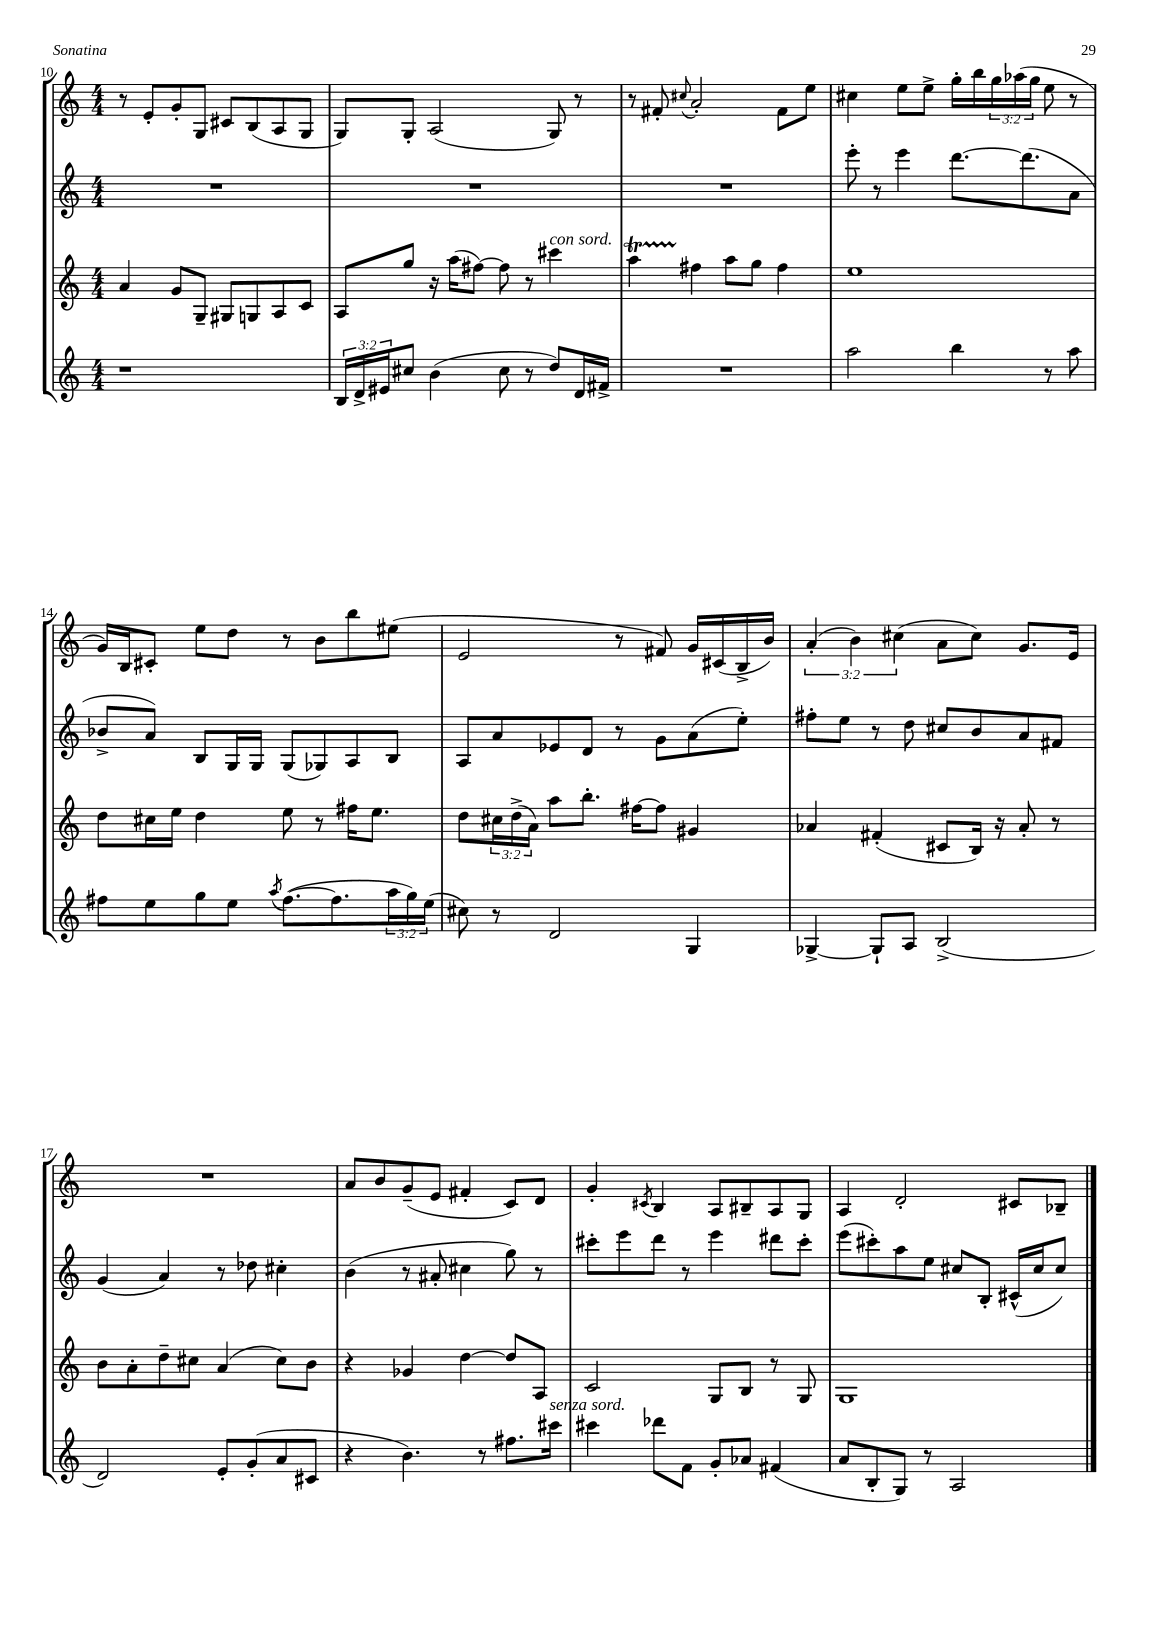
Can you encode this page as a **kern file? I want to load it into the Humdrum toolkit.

**kern	**kern	**kern	**kern
*staff4	*staff3	*staff2	*staff1
*clefG2	*clefG2	*clefG2	*clefG2
*k[]	*k[]	*k[]	*k[]
*M4/4	*M4/4	*M4/4	*M4/4
1r	4a/	1r	8r
.	.	.	8e'/L
.	8g/L	.	8g'/
.	8G~/J	.	8G/J
.	8G#/L	.	8c#/L
.	8G/	.	(8B/
.	8A/	.	8A/
.	8c/J	.	8G/J
=	=	=	=
24B/LL	8A/L	1r	8G/L)
24d^/	.	.	.
24e#/J	.	.	.
8cc#/J	8gg/J	.	8G'/J
(4b\	16r	.	(2A/
.	(16aa\LK	.	.
.	[8ff#\J)	.	.
8cc#\	8ff#\]	.	.
8r	8r	.	.
8dd/L)	4ccc#\	.	8G/)
16d/L	.	.	8r
16f#^/JJ	.	.	.
=	=	=	=
1r	4aa\	1r	8r
.	.	.	8f#'/
.	.	.	8qqcc#/
.	4ff#\	.	2a'/
.	8aa\L	.	.
.	8gg\J	.	.
.	4ff#\	.	8f#\L
.	.	.	8ee\J
=	=	=	=
2aa\	1ee	8eee'\	4cc#\
.	.	8r	.
.	.	4eee\	8ee\L
.	.	.	8ee^\J
4bb\	.	[8.ddd\L	16gg'\LL
.	.	.	16bb\
.	.	.	24gg\
.	.	.	(24aa-\
.	.	(8.ddd\]	.
.	.	.	24gg\JJ
8r	.	.	8ee\
8aa\	.	8a\J	8r
=	=	=	=
8ff#\L	8dd\L	8b-^/L	16g/LL)
.	.	.	16B/J
8ee\	16cc#\L	8a/J)	8c#'/J
.	16ee\JJ	.	.
8gg\	4dd\	8B/L	8ee\L
8ee\J	.	16G/L	8dd\J
.	.	16G/JJ	.
8qaa/	.	.	.
([8.ff#\L	8ee\	(8G/L	8r
.	8r	8G-/)	8b\L
8.ff#\]	.	.	.
.	16ff#\LK	8A/	8bb\
.	8.ee\J	.	.
24aa\L	.	8B/J	(8ee#\J
24gg\)	.	.	.
(24ee\JJ	.	.	.
=	=	=	=
8cc#\)	8dd\L	8A/L	2e/
8r	24cc#\L	8a/	.
.	(24dd^\	.	.
.	24a\JJ)	.	.
2d/	8aa\L	8e-/	.
.	8.bb'\J	8d/J	.
.	.	8r	8r
.	[16ff#\LK	.	.
.	8ff#\]J	8g\L	8f#/)
4G/	4g#/	(8a\	16g/LL
.	.	.	(16c#/
.	.	8ee'\J)	16B^/
.	.	.	16b/JJ)
=	=	=	=
[4G-^/	4a-/	8ff#'\L	(6a'/
.	.	8ee\J	.
.	.	.	6b\)
8G-`/]L	(4f#'/	8r	.
.	.	.	(6cc#\
8A/J	.	8dd\	.
(2B^/	8c#/L	8cc#/L	8a\L
.	16B/Jk)	8b/	8cc#\J)
.	16r	.	.
.	8a-'/	8a/	8.g/L
.	8r	8f#/J	.
.	.	.	16e/Jk
=	=	=	=
2d/)	8b\L	(4g/	1r
.	8a'\	.	.
.	8dd~\	4a/)	.
.	8cc#\J	.	.
8e'/L	(4a/	8r	.
(8g'/	.	8dd-\	.
8a/	8cc#\L)	4cc#'\	.
8c#/J	8b\J	.	.
=	=	=	=
4r	4r	(4b\	8a/L
.	.	.	8b/
4.b\)	4g-/	8r	(8g~/
.	.	8a#'/	8e/J
.	[4dd\	4cc#\	4f#'/
8r	.	.	.
8.ff#\L	8dd/]L	8gg\)	8c/L)
.	8A/J	8r	8d/J
16ccc#\Jk	.	.	.
=	=	=	=
4ccc#\	2c/	8ccc#'\L	4g'/
.	.	8eee\	.
.	.	.	8qc#/
8ddd-\L	.	8ddd\J	4B/
8f\J	.	8r	.
8g'/L	8G/L	4eee\	8A/L
8a-/J	8B/J	.	8B#~/
(4f#/	8r	8ddd#\L	8A/
.	8G/	8ccc#'\J	8G/J
=	=	=	=
8a/L	1G	(8eee\L	4A/
8B'/	.	8ccc#'\)	.
8G/J)	.	8aa\	2d'/
8r	.	8ee\J	.
2A/	.	8cc#/L	.
.	.	8B'/J	.
.	.	(16c#^^/LL	8c#/L
.	.	16cc#/J	.
.	.	8cc#/J)	8B-~/J
==	==	==	==
*-	*-	*-	*-
